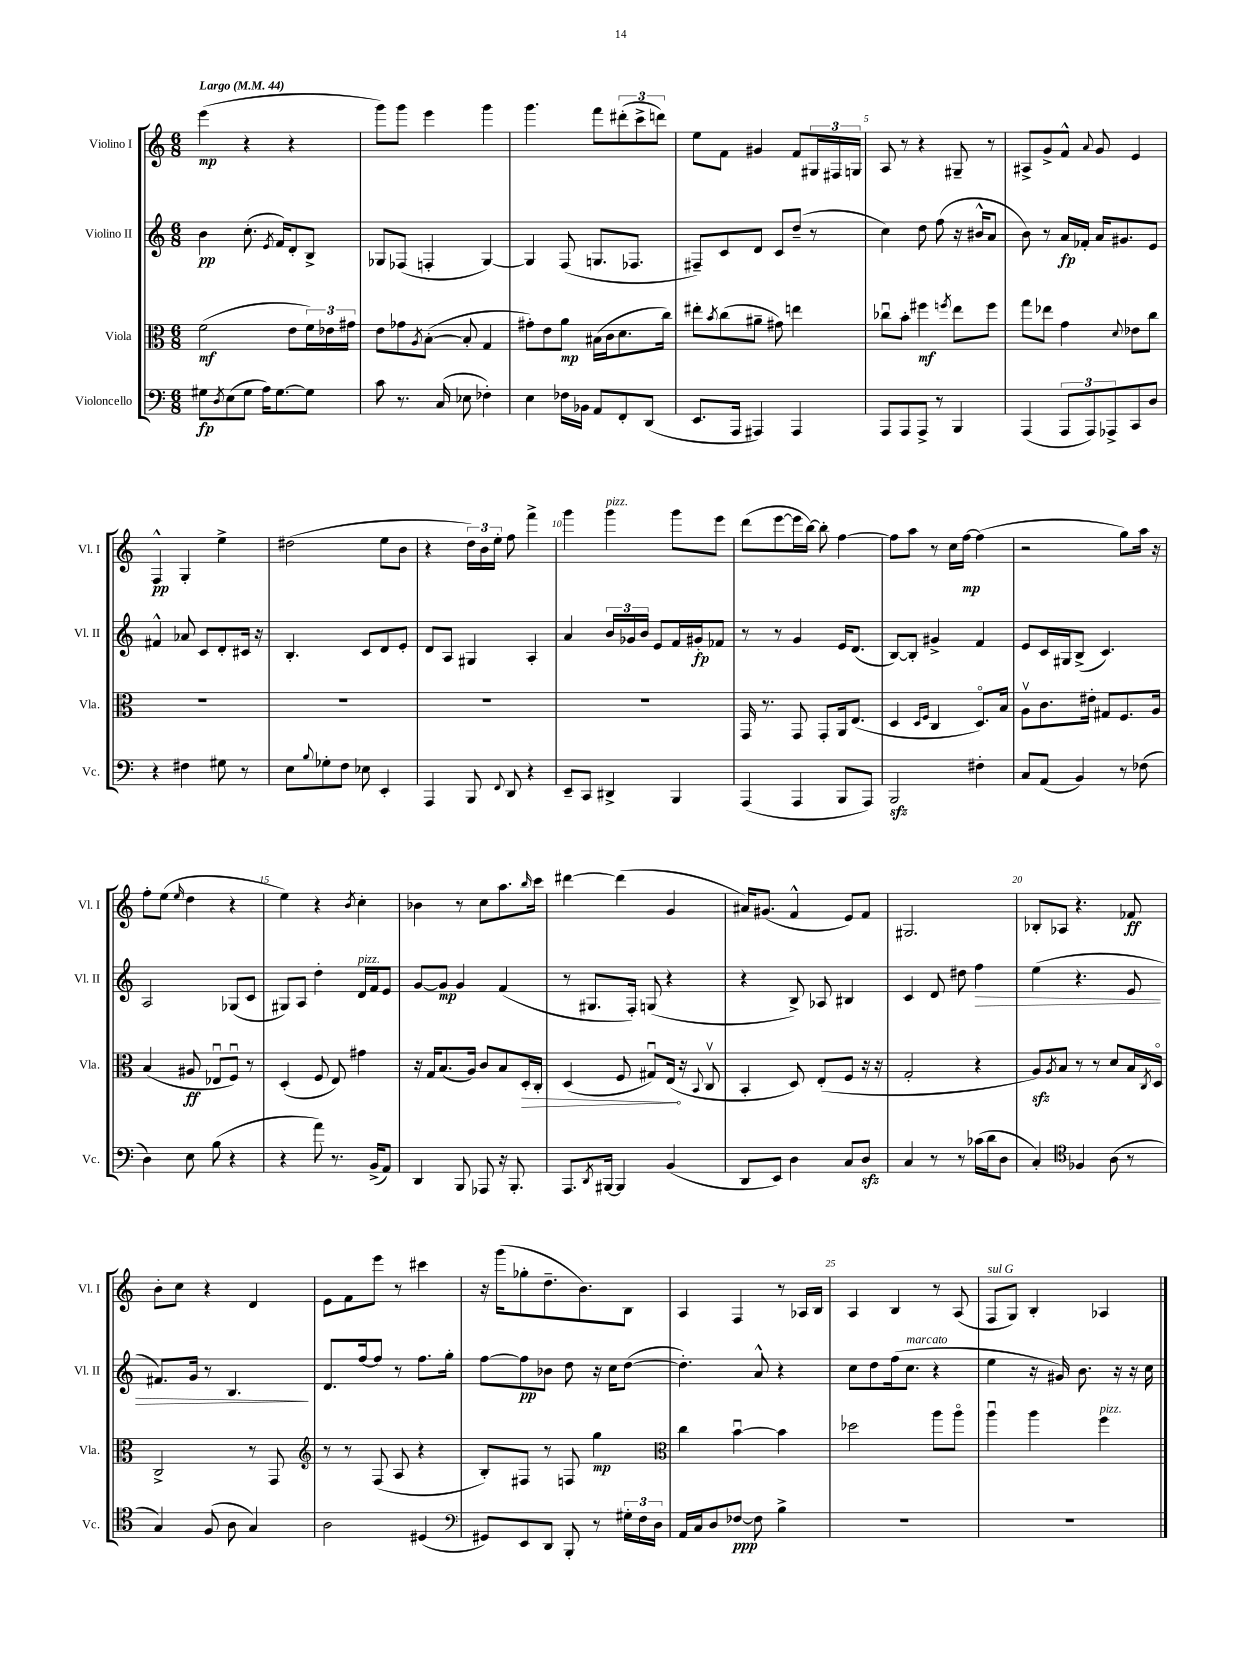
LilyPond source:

<<
\new StaffGroup <<
\new Staff = "s0" \with { instrumentName = "Violino I" shortInstrumentName = "Vl. I" } {
    \clef treble \key c \major \numericTimeSignature \time 6/8 \tempo "Largo" 4 = 44
    e'''4\mp( r4 r4 |
    g'''8) g'''8 e'''4 g'''4 |
    g'''4. f'''8 \tuplet 3/2 { dis'''8-.( c'''8-> d'''8) } |
    e''8 f'8 gis'4 f'8 \tuplet 3/2 { gis16 fis16 g16 } |
    a8 r8 r4 gis8-- r8 |
    ais8-> g'8-> f'8-^ \appoggiatura { a'8 } g'8 e'4 |
    f4-^\pp g4-. e''4-> |
    dis''2( e''8 b'8 |
    r4 \tuplet 3/2 { d''16) b'16 e''16-. } f''8 f'''4-> |
    g'''4 g'''4^\markup { \italic "pizz." } g'''8 e'''8 |
    d'''8( e'''8~ e'''16 b''16~) b''8-. f''4~ |
    f''8 a''8 r8 c''16 f''16~\mp f''4( |
    r2 g''8) a''16 r16 |
    f''8-. e''8( \grace { e''16 } d''4 r4 |
    e''4) r4 \acciaccatura { b'8 } c''4-. |
    bes'4 r8 c''8 a''8. \grace { b''16 } c'''16 |
    dis'''4~ dis'''4( g'4 |
    ais'16) gis'8.( f'4-^ e'8) f'8 |
    gis2. |
    bes8-. aes8 r4. fes'8\ff |
    b'8-. c''8 r4 d'4 |
    e'8 f'8 e'''8 r8 cis'''4 |
    r16 g'''16( ges''8-. d''8.-- b'8.) b8 |
    a4 f4 r8 aes16 b16 |
    a4 b4 r8 a8( |
    f8^\markup { \italic "sul G" } g8) b4-. aes4 \bar "|." |
}
\new Staff = "s1" \with { instrumentName = "Violino II" shortInstrumentName = "Vl. II" } {
    \clef treble \key c \major \numericTimeSignature \time 6/8
    b'4\pp c''8.-.( \acciaccatura { e'8 } f'16) d'8-. b8-> |
    ges8 fes8( f4-. ges4~) |
    ges4 f8( g8. fes8. |
    fis8--) c'8 d'8 c'8 d''8--( r8 |
    c''4) d''8 f''8( r16 bis'16-^ a'8 |
    b'8) r8 a'16\fp fes'16-. a'16 gis'8. e'8 |
    fis'4-^ aes'8 c'8 d'8-. cis'16 r16 |
    b4.-. c'8 d'8 e'8-. |
    d'8 a8 gis4 a4-. |
    a'4 \tuplet 3/2 { b'16 ges'16 b'16 } e'8 f'16 gis'16-.\fp fes'8 |
    r8 r8 g'4 e'16 d'8.( |
    b8~) b8-. gis'4-> f'4 |
    e'8 c'16 gis16 b8->( c'4.) |
    a2 ges8( c'8 |
    gis8) a8 d''4-. d'16^\markup { \italic "pizz." } f'16 e'8 |
    g'8~ g'8\mp g'4 f'4( |
    r8 gis8. f16-.) g8( r4 |
    r4 b8->) aes8 bis4 |
    c'4 d'8 dis''8 f''4\> |
    e''4( r4. e'8 |
    fis'8.) g'16 r8 b4.\! |
    d'8. f''16~ f''8 r8 f''8. g''16-. |
    f''8~ f''8\pp bes'8 d''8 r16 c''16 d''8~( |
    d''4.-.) a'8-^ r4 |
    c''8 d''8 f''16( c''8.^\markup { \italic "marcato" } r4 |
    e''4 r16 gis'16) b'8. r16 r16 c''16 \bar "|." |
}
\new Staff = "s2" \with { instrumentName = "Viola" shortInstrumentName = "Vla." } {
    \clef alto \key c \major \numericTimeSignature \time 6/8
    f'2\mf( e'8 \tuplet 3/2 { f'16) ees'16 gis'16 } |
    e'8 ges'8 \acciaccatura { a8 } b8~-.( b8-. g4 |
    gis'8-.) e'8 a'8\mp bis16( c'16 d'8. c''16) |
    eis''8-. \acciaccatura { b'8 } c''8( ais'8-- gis'8) e''4 |
    ces''8\downbow b'8-. fis''4\mf \acciaccatura { f''8 } e''8 f''8 |
    g''8 ees''8 g'4 \appoggiatura { d'8 } ees'8 c''8 |
    R2. |
    R2. |
    R2. |
    R2. |
    g,16 r8. g,8 g,8-. a,16 e8.( |
    d4 \grace { d16 f16 } c4 d8.\flageolet) b16 |
    a8\upbow c'8. eis'16-. gis8 f8. a16 |
    b4( ais8\ff ees8\downbow f8\downbow) r8 |
    d4-.( f8 e8) gis'4 |
    r16 g16 b8.( a16) c'8 b8 \once \override Hairpin.circled-tip = ##t d16-.\> c16-. |
    d4( f8 gis8\downbow) e16\!( r16 \appoggiatura { b,8 } c8\upbow |
    b,4-. d8) e8-.( f8 r16 r16 |
    g2-. r4 |
    a8\sfz) \acciaccatura { a8 } b8 r8 r8 d'8 b16 \acciaccatura { c8 } d16\flageolet |
    c2-> r8 g,8 |
    \clef treble r8 r8 f8( a8 r4 |
    b8-.) fis8 r8 f8 g''4\mp |
    \clef alto c''4 b'4~\downbow b'4 |
    des''2 a''8 a''8\flageolet |
    a''4\downbow a''4 f''4^\markup { \italic "pizz." } \bar "|." |
}
\new Staff = "s3" \with { instrumentName = "Violoncello" shortInstrumentName = "Vc." } {
    \clef bass \key c \major \numericTimeSignature \time 6/8
    gis8\fp \acciaccatura { d8 } e8( gis8 a16) gis8.~ gis8 |
    c'8 r8. c16( ees8 fes4-.) |
    e4 fes16 bes,16 a,8 f,8-. d,8( |
    e,8. a,,16 ais,,4) ais,,4 |
    a,,8 a,,8 a,,8-> r8 b,,4 |
    a,,4( \tuplet 3/2 { a,,8 a,,8) aes,,8-> } c,8 d8 |
    r4 fis4 gis8 r8 |
    e8 \appoggiatura { b8 } ges8-. f8 ees8 e,4-. |
    a,,4 b,,8 \appoggiatura { f,8 } d,8 r4 |
    e,8-- c,8 dis,4-> b,,4 |
    a,,4( a,,4 b,,8 a,,8) |
    b,,2\sfz fis4-. |
    c8 a,8( b,4) r8 fes8( |
    d4) e8 b8( r4 |
    r4 a'8) r8. b,16->( a,8) |
    d,4 b,,8 aes,,8 r16 b,,8.-. |
    a,,8. \acciaccatura { d,8 } bis,,16~ bis,,4 b,4( |
    d,8 e,8) d4 c8 d8\sfz |
    c4 r8 r8 ces'16( d'16 d8 |
    c4-.) \clef tenor fes4 a8( r8 |
    g4) f8( a8 g4) |
    a2 dis4( |
    \clef bass gis,8) e,8 d,8 b,,8-. r8 \tuplet 3/2 { gis16-. f16 d16 } |
    a,16 c16 d8 fes8~\ppp fes8 b4-> |
    R2. |
    R2. \bar "|." |
}
>>
>>
\layout { \context { \Score \override BarNumber.break-visibility = ##(#f #t #t) barNumberVisibility = #(every-nth-bar-number-visible 5) } }
